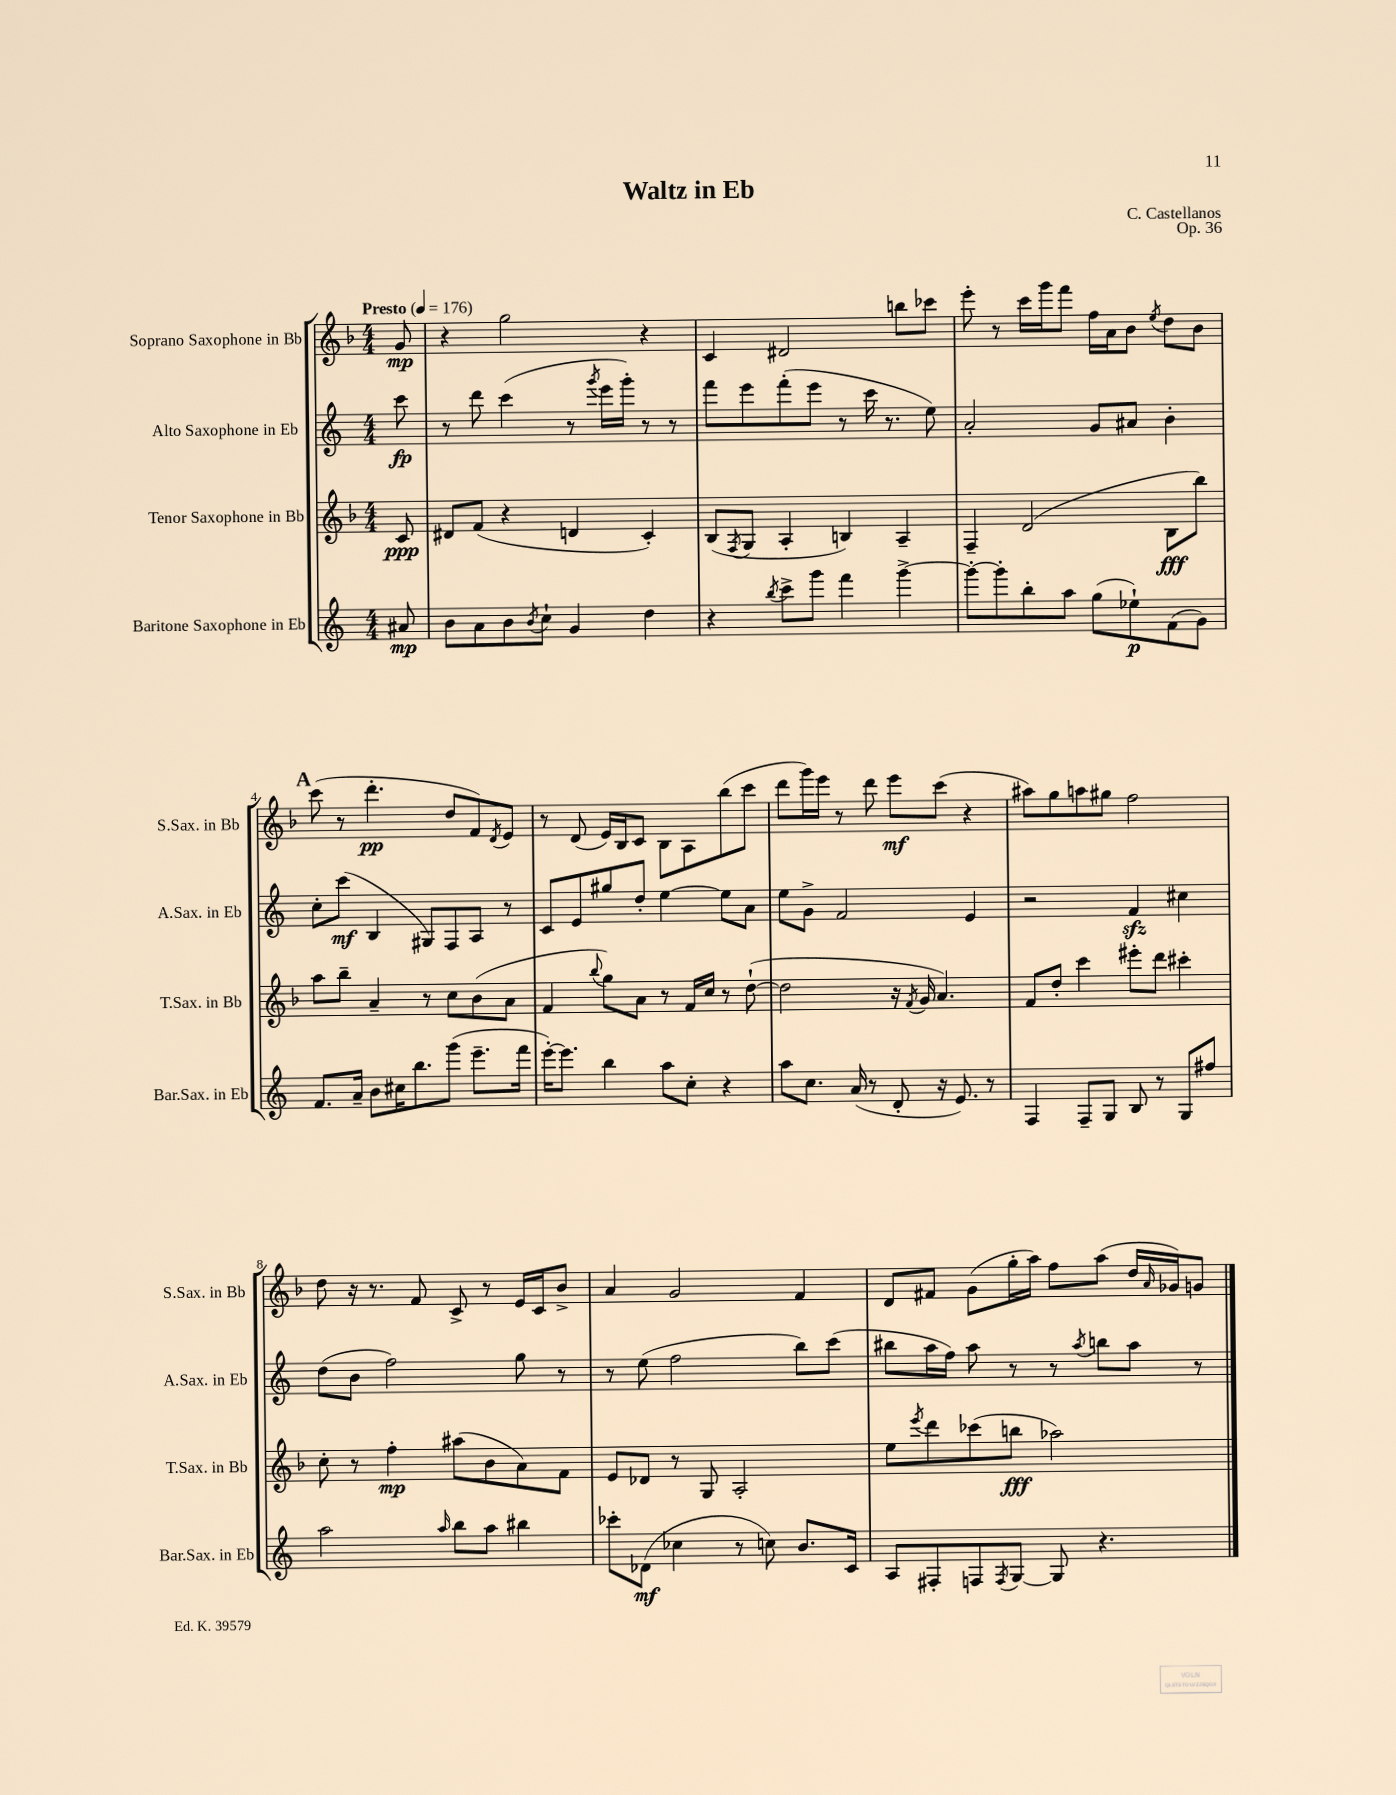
\header { title = "Waltz in Eb" composer = "C. Castellanos" opus = "Op. 36" }
<<
\new StaffGroup <<
\new Staff = "s0" \with { instrumentName = "Soprano Saxophone in Bb" shortInstrumentName = "S.Sax. in Bb" } {
    \clef treble \key f \major \numericTimeSignature \time 4/4 \partial 8 \tempo "Presto" 4 = 176
    g'8\mp |
    r4 g''2 r4 |
    c'4 dis'2 b''8 ces'''8 |
    e'''8-. r8 c'''16 g'''16 f'''8 f''16 a'16 bes'8 \acciaccatura { e''8 } d''8 bes'8 |
    \mark \markup { \bold "A" } c'''8( r8 d'''4.-.\pp d''8 f'8) \acciaccatura { d'8 } e'8 |
    r8 d'8( e'16) bes16 c'8 bes8 a8 bes''8( c'''8 |
    d'''8 g'''16) e'''16 r8 d'''8 e'''8\mf c'''8( r4 |
    ais''8) g''8 a''8 gis''8 f''2 |
    d''8 r16 r8. f'8 c'8-> r8 e'16 c'16 bes'8-> |
    a'4 g'2 f'4 |
    d'8 fis'8 g'8( g''16-. a''16) f''8 a''8( d''16 \grace { a'16 } ges'16) g'8 \bar "|." |
}
\new Staff = "s1" \with { instrumentName = "Alto Saxophone in Eb" shortInstrumentName = "A.Sax. in Eb" } {
    \clef treble \key c \major \numericTimeSignature \time 4/4 \partial 8
    c'''8\fp |
    r8 d'''8 c'''4( r8 \acciaccatura { g'''8 } e'''16 g'''16-.) r8 r8 |
    f'''8 e'''8 f'''8-.( e'''8 r8 c'''16 r8. e''8) |
    a'2-. g'8 ais'8 b'4-. |
    \mark \markup { \bold "A" } c''8-. c'''8\mf( b4 gis8) f8 a8 r8 |
    c'8 e'8 gis''8 d''8-. e''4~ e''8 a'8 |
    e''8 g'8-> f'2 e'4 |
    r2 f'4\sfz cis''4 |
    d''8( b'8 f''2) g''8 r8 |
    r8 e''8( f''2 b''8) c'''8( |
    bis''8 a''16 f''16) a''8 r8 r8 \acciaccatura { a''8 } b''8 a''8 r8 \bar "|." |
}
\new Staff = "s2" \with { instrumentName = "Tenor Saxophone in Bb" shortInstrumentName = "T.Sax. in Bb" } {
    \clef treble \key f \major \numericTimeSignature \time 4/4 \partial 8
    c'8\ppp |
    dis'8 f'8( r4 d'4 c'4-.) |
    bes8( \acciaccatura { f8 } g8 a4-. b4) a4-- |
    f4-- d'2( bes8\fff bes''8) |
    \mark \markup { \bold "A" } a''8 bes''8-- a'4-- r8 c''8 bes'8( a'8 |
    f'4 \appoggiatura { bes''8 } g''8) a'8 r8 f'16 c''16 r8 d''8~-!( |
    d''2 r16 \acciaccatura { f'8 } g'16 a'4.) |
    f'8 d''8-. c'''4 eis'''8-. d'''8 cis'''4-. |
    c''8-. r8 f''4-.\mp ais''8( bes'8 a'8) f'8 |
    e'8 des'8 r8 g8 a2-. |
    e''8 \acciaccatura { e'''8 } d'''8 ces'''8( b''8\fff aes''2) \bar "|." |
}
\new Staff = "s3" \with { instrumentName = "Baritone Saxophone in Eb" shortInstrumentName = "Bar.Sax. in Eb" } {
    \clef treble \key c \major \numericTimeSignature \time 4/4 \partial 8
    ais'8\mp |
    b'8 a'8 b'8 \acciaccatura { b'8 } c''8-! g'4 d''4 |
    r4 \acciaccatura { b''8 } c'''8-> g'''8 f'''4 g'''4~-> |
    g'''8~-. g'''8-. b''8-. a''8 g''8( ees''8-!\p) f'8( g'8) |
    \mark \markup { \bold "A" } f'8. a'16-- b'8 cis''16 b''8. g'''8( e'''8.-- f'''16 |
    e'''16~-.) e'''8. b''4 a''8 c''8-. r4 |
    a''8 c''8. a'16( r8 d'8-. r16 e'8.) r8 |
    f4 f8-- g8 b8 r8 g8 fis''8 |
    a''2 \grace { a''16 } b''8 a''8 bis''4 |
    ces'''8-. des'8\mf( ces''4 r8 c''8) b'8. c'16 |
    a8 fis8-. f8 \acciaccatura { f8 } g8~ g8 r4. \bar "|." |
}
>>
>>
